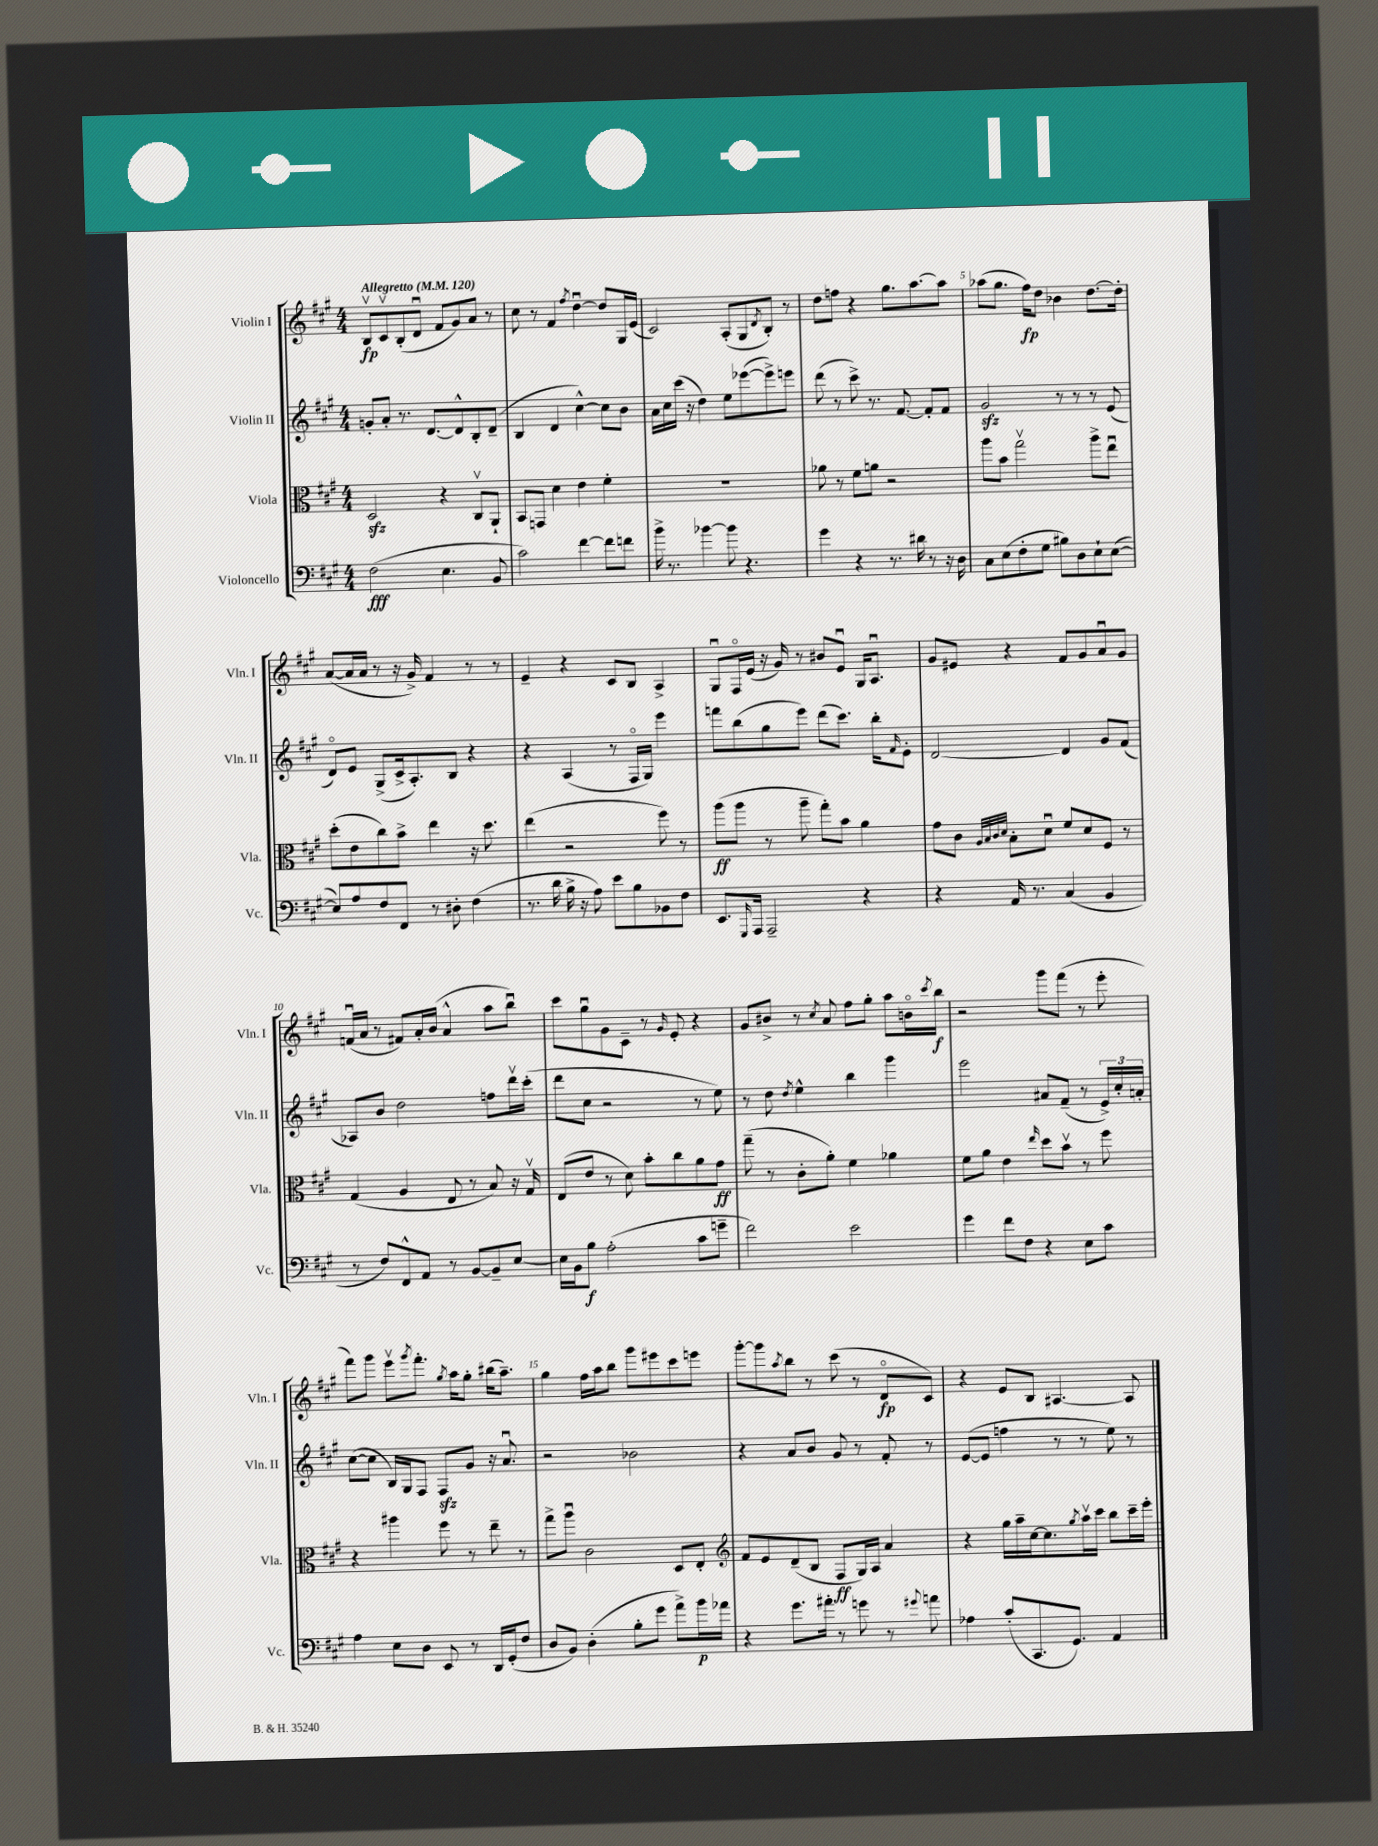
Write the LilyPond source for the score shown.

<<
\new StaffGroup <<
\new Staff = "s0" \with { instrumentName = "Violin I" shortInstrumentName = "Vln. I" } {
    \clef treble \key a \major \numericTimeSignature \time 4/4 \tempo "Allegretto" 4 = 120
    b8\upbow\fp cis'8\upbow b8-.( d'8\downbow fis'8 gis'8) a'8 r8 |
    cis''8 r8 fis'4 \acciaccatura { fis''8 } d''4~\downbow d''8 gis16 e'16( |
    cis'2) a8-.( gis8 \acciaccatura { d'8 } b8-.) r8 |
    d''8 f''8 r4 gis''8. a''8.~ a''8 |
    aes''8( gis''8. fis''16\fp) d''8 bes'4 d''8.~ d''16-. |
    a'8~( a'16 a'16 r8 r16 gis'16->) fis'4 r8 r8 |
    e'4-- r4 cis'8 b8 a4-> |
    gis8\downbow fis16\flageolet e'16( r16 gis'16) r8 bis'8 e'8\downbow gis16 a8.\downbow |
    gis'8 eis'8 r4 fis'8 gis'8 a'8\downbow gis'8 |
    f'16\downbow( a'16 r8 fis'8) a'16-. b'16( a'4-^ a''8 b''8\downbow) |
    cis'''8 gis''8\downbow gis'8 cis'8-- r8 \grace { gis'16 } e'8-. r4 |
    gis'8 bis'8-> r8 \acciaccatura { cis''8 } a'8 fis''8 gis''8-. a''8 b'16\flageolet \acciaccatura { cis'''8 } b''16\f |
    r2 gis'''8 fis'''8( r8 e'''8-. |
    fis'''8) gis'''8 e'''8\upbow \acciaccatura { gis'''8 } fis'''8.-. \acciaccatura { gis''8 } a''16 gis''8-. bis''16( a''8.--) |
    gis''4 fis''16 a''16 b''8 gis'''8 eis'''8 cis'''8 e'''8 |
    gis'''8~-. gis'''8 \acciaccatura { a''8 } b''8 r8 cis'''8( r8 d'8\flageolet\fp cis'8) |
    r4 e'8 b8 ais4.~ ais8 \bar "|." |
}
\new Staff = "s1" \with { instrumentName = "Violin II" shortInstrumentName = "Vln. II" } {
    \clef treble \key a \major \numericTimeSignature \time 4/4
    g'8-. a'8-. r8. d'8.~ d'8-^ b8-. d'8--( |
    b4 d'4 cis''4~-^) cis''8 b'8 |
    a'16 cis''16 cis'''16( r16 d''4) e''8 ees'''8~( ees'''8->) e'''8 |
    d'''8( r8 cis'''8->) r8. fis'8.~ fis'8-. fis'8 |
    gis'2\sfz r8 r8 r8 e'8( |
    d'8\flageolet) e'8 gis8->( cis'16-> a8.-.) b8 r4 |
    r4 a4( r8 fis16\flageolet gis16) e'''4 |
    f'''8 b''8( gis''8 e'''8) d'''8( cis'''8.) b''16-. \grace { fis'16 } e'8-. |
    d'2~ d'4 gis'8 fis'8( |
    aes8) b'8 d''2 f''8 d'''16\upbow cis'''16-.( |
    d'''8 cis''8 r2 r8 e''8) |
    r8 d''8 \acciaccatura { d''8 } e''4-^ b''4 gis'''4 |
    e'''2 ais'8 fis'8--( r8 \tuplet 3/2 { e'16->) cis''16-. a'16-. } |
    cis''8~( cis''8 b16) gis16 fis8 fis8\sfz gis'8 r16 a'8.\downbow |
    r2 bes'2 |
    r4 a'8 b'8 gis'8 r8 fis'8-. r8 |
    e'8~( e'8 f''4 r8 r8 e''8) r8 \bar "|." |
}
\new Staff = "s2" \with { instrumentName = "Viola" shortInstrumentName = "Vla." } {
    \clef alto \key a \major \numericTimeSignature \time 4/4
    d2\sfz r4 cis8\upbow a,8-! |
    b,8 g,8 d'4 e'4 fis'4-. |
    R1 |
    aes'8 r8 fis'8 a'8 r2 |
    a''8 b'8 gis''2\upbow a''8-> e''8\downbow |
    d''8-.( e'8 cis''8) b'8-> e''4 r16 d''8. |
    e''4( r2 fis''8) r8 |
    a''8\ff( a''8 r8 a''8-- gis''8-.) b'8 a'4 |
    gis'8 cis'8 \grace { a32 b32 cis'32 d'32 } b8-. d'8\downbow fis'8 d'8 fis8 r8 |
    gis4( a4 e8 r8 b8) r16 gis16\upbow |
    e8( e'8 r8 d'8) b'8-. cis''8 a'8 gis'8\ff |
    gis''8--( r8 cis'8-. a'8-.) fis'4 aes'4 |
    fis'8 a'8 e'4 \grace { e''16 } d''8 b'8\upbow r8 fis''8 |
    r4 ais''4 fis''8 r8 e''8-- r8 |
    gis''8-> a''8\downbow cis'2 d8 e8-. |
    \clef treble fis'8 e'8 d'8--( b8 fis8\ff gis16) a16 a'4 |
    r4 gis''16 a''16-- cis''16~ cis''8. \acciaccatura { gis''8 } a''16\upbow cis'''16 b''8 cis'''16-- e'''16-. \bar "|." |
}
\new Staff = "s3" \with { instrumentName = "Violoncello" shortInstrumentName = "Vc." } {
    \clef bass \key a \major \numericTimeSignature \time 4/4
    fis2\fff( e4. b,8 |
    cis'2) fis'4~ fis'8 f'8 |
    b'16-> r8. bes'4~ bes'8 r4. |
    gis'4 r4 r8. dis'16 r8 r16 d16 |
    cis8 e8( fis8-. gis8 bis8) d8 e8-! e8~( |
    e8) a8 fis8 fis,8 r8 dis8-. fis4( |
    r8. d'16 b16-> r16 a8) e'8 b8 bes,8 fis8 |
    e,8. \grace { gis,,16 } a,,16 a,,2-- r4 |
    r4 a,16 r8. cis4( b,4 |
    r8 fis8) fis,8-^ a,8 r8 b,8~ b,8-- e8~ |
    e16 b,16 b8\f a2-.( cis'8 g'8-- |
    fis'2) e'2 |
    gis'4 fis'8 fis8 r4 e8 cis'8 |
    a4 e8 d8 e,8 r8 d,16 gis,16-.( fis8 |
    d8 b,8) d4-.( b8-. gis'8 a'8->) b'16\p aes'16 |
    r4 gis'8. ais'16-. r8 g'8 r8 \appoggiatura { gis'8 } a'8 |
    aes4 cis'8-.( cis,8. gis,8.) a,4 \bar "|." |
}
>>
>>
\layout { \context { \Score \override BarNumber.break-visibility = ##(#f #t #t) barNumberVisibility = #(every-nth-bar-number-visible 5) } }
